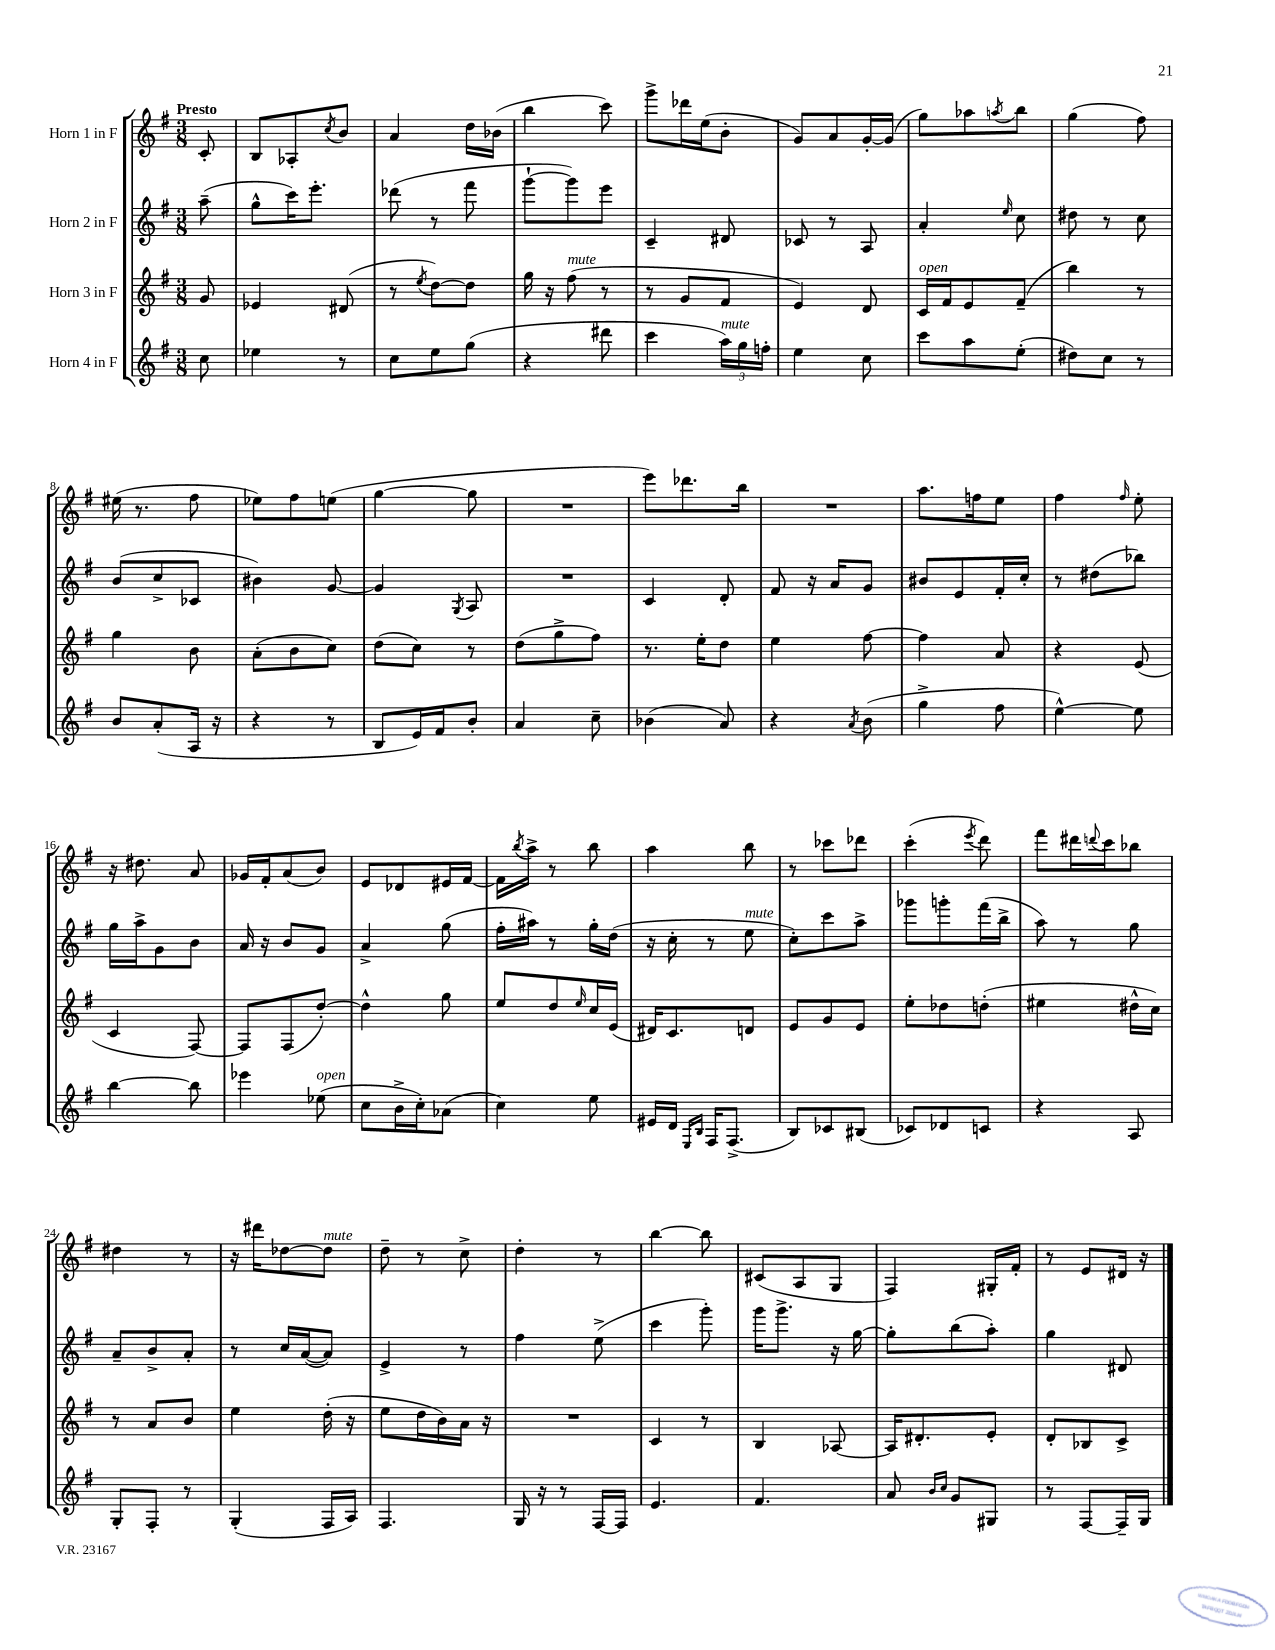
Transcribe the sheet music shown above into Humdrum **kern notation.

**kern	**kern	**kern	**kern
*staff4	*staff3	*staff2	*staff1
*clefG2	*clefG2	*clefG2	*clefG2
*k[f#]	*k[f#]	*k[f#]	*k[f#]
*M3/8	*M3/8	*M3/8	*M3/8
8cc	8g	(8aa~	8c'
=	=	=	=
4ee-	4e-	8gg^^	8B
.	.	16ccc)	8A-'
.	.	8.eee'	.
.	.	.	8qcc
8r	(8d#	.	8b
=	=	=	=
8cc	8r	(8ddd-	4a
.	8qee	.	.
8ee	[8dd)	8r	.
(8gg	8dd]	8fff#	16dd
.	.	.	(16b-
=	=	=	=
4r	16gg	[8ggg`	4bb
.	16r	.	.
.	(8ff#	8ggg])	.
8ddd#	8r	8eee	8ccc)
=	=	=	=
4ccc	8r	4c~	8ggg^
.	8g	.	16ddd-
.	.	.	(16ee
24aa)	8f#	8d#	8b'
24gg	.	.	.
24ff'	.	.	.
=	=	=	=
4ee	4e)	8c-	8g)
.	.	8r	8a
8cc	8d	8A	[16g'
.	.	.	(16g]
=	=	=	=
8ccc	16c	4a'	8gg)
.	16f#	.	.
8aa	8e	.	8aa-
.	.	16qqee	8qaa
(8ee'	(8f#~	8cc	8bb
=	=	=	=
8dd#)	4bb)	8dd#	(4gg
8cc	.	8r	.
8r	8r	8cc	8ff#)
=	=	=	=
8b	4gg	(8b	(16ee#
.	.	.	8.r
(8a'	.	8cc^	.
16A	8b	8c-	8ff#
16r	.	.	.
=	=	=	=
4r	(8a'	4b#)	8ee-)
.	8b	.	8ff#
8r	8cc)	[8g	(8ee
=	=	=	=
8B	(8dd	4g]	[4gg
16e)	8cc)	.	.
16f#	.	.	.
.	.	8qG	.
8b'	8r	8A	8gg]
=	=	=	=
4a	(8dd	4.r	4.r
.	8gg^	.	.
8cc~	8ff#)	.	.
=	=	=	=
(4b-	8.r	4c	8eee)
.	.	.	8.ddd-
.	16ee'	.	.
8a)	8dd	8d'	.
.	.	.	16bb
=	=	=	=
4r	4ee	8f#	4.r
.	.	16r	.
.	.	16a	.
8qa	.	.	.
(8b	[8ff#	8g	.
=	=	=	=
4gg^	4ff#]	8b#	8.aa
.	.	8e	.
.	.	.	16ff
8ff#	8a	16f#'	8ee
.	.	16cc'	.
=	=	=	=
[4ee^^)	4r	8r	4ff#
.	.	(8dd#	.
.	.	.	16qqff#
8ee]	(8e	8bb-)	8ee'
=	=	=	=
[4bb	4c	16gg	16r
.	.	16aa^	8.dd#
.	.	8g	.
8bb]	[8F#)	8b	8a
=	=	=	=
4eee-	8F#]	16a	16g-
.	.	16r	16f#'
.	(8F#	8b	(8a
(8ee-	[8dd')	8g	8b)
=	=	=	=
8cc	4dd^^]	4a^	8e
16b^	.	.	8d-
16cc')	.	.	.
(8a-	8gg	(8gg	16e#
.	.	.	[16f#
=	=	=	=
4cc)	8ee	16ff#'	16f#]
.	.	.	8qbb
.	.	16aa#)	16aa^
.	8dd	8r	8r
.	16qqee	.	.
8ee	16cc	16gg'	8bb
.	(16e	(16dd	.
=	=	=	=
16e#	16d#)	16r	4aa
16d	8.c	16cc'	.
16qqE	.	.	.
16qqB	.	.	.
16F#	.	8r	.
(8.F#^	.	.	.
.	8d	8ee	8bb
=	=	=	=
8B)	8e	8cc')	8r
8c-	8g	8ccc	8ccc-
(8B#	8e	8aa^	8ddd-
=	=	=	=
8c-)	8ee'	8ggg-	(4ccc'
8d-	8dd-	8ggg'	.
.	.	.	8qeee
8c	(8dd'	(16fff#	8ddd)
.	.	16bb^	.
=	=	=	=
4r	4ee#	8aa)	8fff#
.	.	8r	16ddd#
.	.	.	8qqddd
.	.	.	16ccc
8A	16dd#^^	8gg	8bb-
.	16cc)	.	.
=	=	=	=
8G'	8r	8a~	4dd#
8F#'	8a	8b^	.
8r	8b	8a'	8r
=	=	=	=
(4G'	4ee	8r	16r
.	.	.	16ddd#
.	.	16cc	[8dd-
.	.	([16a	.
16F#	(16dd'	8a])	8dd-]
16A)	16r	.	.
=	=	=	=
4.F#	8ee	4e^	8dd~
.	16dd	.	8r
.	16b)	.	.
.	16a	8r	8cc^
.	16r	.	.
=	=	=	=
16G	4.r	4ff#	4dd'
16r	.	.	.
8r	.	.	.
[16F#	.	(8ee^	8r
16F#]	.	.	.
=	=	=	=
4.e	4c	4ccc	[4bb
.	8r	8ggg')	8bb]
=	=	=	=
4.f#	4B	16ggg	(8c#
.	.	8.ggg^	.
.	.	.	8A
.	[8A-	16r	8G
.	.	[16gg	.
=	=	=	=
8a	16A-]	8gg']	4F#)
.	8.d#'	.	.
16qqb	.	.	.
16qqcc	.	.	.
8g	.	(8bb	.
8G#	8e'	8aa')	16G#'
.	.	.	16f#'
=	=	=	=
8r	8d'	4gg	8r
[8F#	8B-	.	8e
16F#~]	8c^	8d#	16d#
16G	.	.	16r
==	==	==	==
*-	*-	*-	*-
